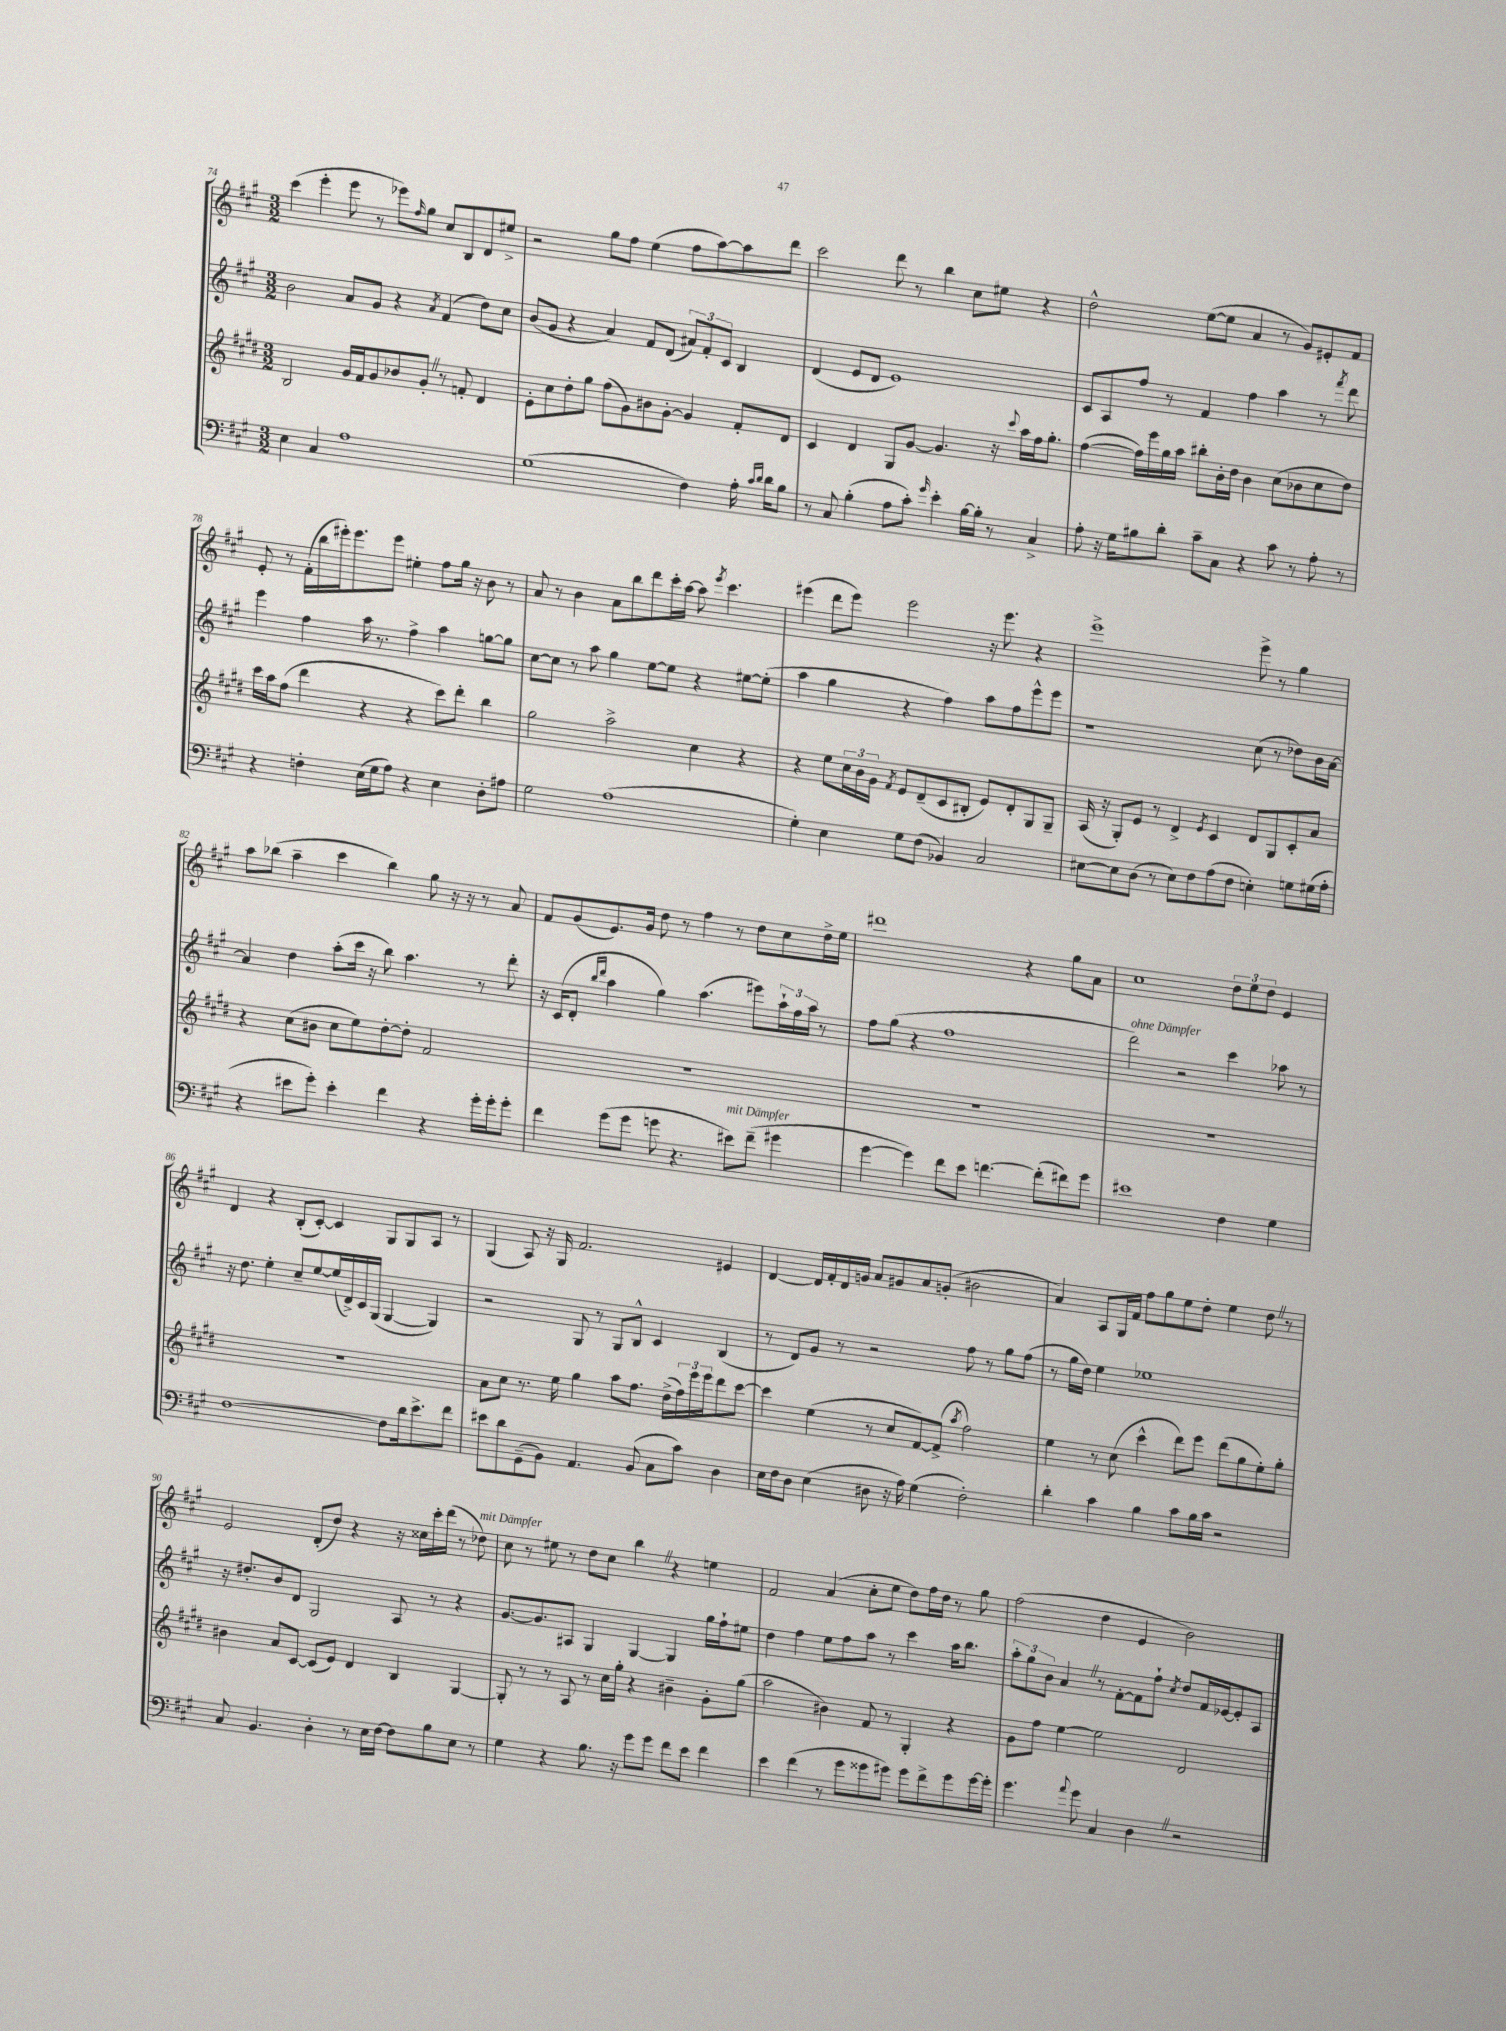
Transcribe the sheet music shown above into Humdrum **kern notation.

**kern	**kern	**kern	**kern
*staff4	*staff3	*staff2	*staff1
*clefF4	*clefG2	*clefG2	*clefG2
*k[f#c#g#]	*k[f#c#g#d#]	*k[f#c#g#]	*k[f#c#g#]
*M3/2	*M3/2	*M3/2	*M3/2
4E\	2B/	2b\	(4ccc#\
4C#/	.	.	4eee'\
1A	16g#/LL	8a/L	8eee\
.	16f#/J	.	.
.	8g#/	8g#/J	8r
.	8b-/	4r	8eee-\L)
.	.	.	16qqff#/
.	8g#'/J	.	8gg#\J
.	.	8qa/	.
.	8r	(4f#/	8cc#/L
.	8f'/	.	8B/
.	4d#/	8dd\L)	8d/
.	.	8cc#\J	8ee#^/J
=	=	=	=
(1G#	8e'\L	(8b/L	2r
.	8cc#\	8g#/J	.
.	8dd#'\	4r	.
.	8gg#\J	.	.
.	(8ff#\L	4a/)	8gg#\L
.	8g#\)	.	8ff#\J
.	8b#\	8f#/L	(4ee\
.	[8g#'\J	(8d/J	.
4F#\)	4g#/]	12a#/L)	8ff#\L
.	.	12f#'/	.
.	.	.	[8aa\)
.	.	12c#/J	.
16A'\	8f#'/L	4B/	8aa\]
16qqc#/LL	.	.	.
16qqd/JJ	.	.	.
16d\LK	.	.	.
8B\J	8d#/J	.	8ddd\J
=	=	=	=
8r	4c#/	(4d/	2ccc#\
8C#/	.	.	.
(4B'\	4d#/	8e/L	.
.	.	8d/J	.
8A\L	8G#/L	1e)	8ddd\
8c#'\J)	[8g#/J	.	8r
16qqg#/	.	.	.
4e'\	4.g#/]	.	4bb\
[16B\LL	.	.	8cc#\L
16B'\]JJ	.	.	.
8r	16r	.	8ee#\J
.	8qqccc#/	.	.
.	16aa\LL	.	.
4C#^/	16ff#\J	.	4r
.	8.gg#'\J	.	.
=	=	=	=
8A'\	([4ff#\	8c#/L	2dd^^\
16r	.	8A/	.
16G#\LK	.	.	.
8B#\	16ff#\]LL)	8ff#/J	.
.	16eee\	.	.
8d'\J	16gg#\	8r	.
.	16aa\JJ	.	.
8c#~\L	8bb#'\L	4f#/	([8ee\L
8C#\J	16b'\L	.	8ee\]J
.	16dd#\JJ	.	.
4r	4b\	4ff#\	4a/
8c#\	(8cc#\L	4aa\	8r
8r	8b-\	.	8g#/L)
8A'\	8cc#\	8r	8e#'/
.	.	8qfff#/	.
8r	8dd#\J)	8ddd\	8f#/J
=	=	=	=
4r	16ccc#\LL	4eee\	8e'/
.	16aa\J	.	.
.	(8ff#\J	.	8r
4F'\	4ddd#\	4ff#\	(16f#'\LL
.	.	.	16bb\
.	.	.	16eee#'\J)
.	.	.	8.eee#\
(16E\LL	4r	16aa\	.
16G#\J	.	8.r	.
8A\J)	.	.	8eee#\J
4r	4r	4ff#^\	4ee#'\
4E\	8ccc#\L)	4aa\	8ff#\L
.	8ddd#'\J	.	16gg#\Jk
.	.	.	16r
8D'\L	4bb\	[8gg\L	8b\
8A#\J	.	8gg\]J	8r
=	=	=	=
2G#\	2gg#\	[8cc#\L	8a/
.	.	8cc#\]J	8r
.	.	8r	4b\
.	.	8aa\	.
(1A	2aa^\	4gg#\	8a\L
.	.	.	8bb\
.	.	[8ee\L	8ddd\
.	.	8ee\]J	16ccc#'\L
.	.	.	[16aa\JJ
.	4cc#\	4r	8aa\]
.	.	.	8qeee/
.	.	.	4.ccc#\
.	4r	[8ee#\L	.
.	.	(8ee#'\]J	.
=	=	=	=
4G#'\)	4r	4aa\	(4eee#\
4E\	8ee\L	4gg#\	8ddd\L
.	24cc#\L	.	8eee#\J)
.	24b\	.	.
.	24g#\JJ	.	.
.	8qf#/	.	.
8G#\L	8e/L	4r	2eee#\
(8F#\J	(8d#~/	.	.
4BB-/)	8c#/	4ff#\)	.
.	8B#'/J	.	.
2C#/	8e/L)	8aa\L	16r
.	.	.	8.eee#\
.	8d#'/	8ff#\	.
.	8G#/	8eee^^\	4r
.	8G#~/J	8eee\J	.
=	=	=	=
[8E#\L	(16A/	1r	1eee^
.	16r	.	.
8E#\]	8G#'/L)	.	.
(8D\J	8e/J	.	.
8r	8r	.	.
8E#\L)	4d#^/	.	.
8F#\	.	.	.
.	8qe/	.	.
(8A\	4c#/	.	.
8F#\J	.	.	.
4E'\)	8d#/L	(8cc#\	8eee^\
.	8G#/	8r	8r
8G\L	8c#'/	8dd-\L)	4gg#\
(16G#\L	8a/J	16b\L	.
16A'\JJ	.	[16a\JJ	.
=	=	=	=
4r	4r	4a/]	8aa\L
.	.	.	(8bb-\J
8e#\L	(8cc#\L	4dd\	4aa~\
8g#'\J)	8b#\J	.	.
4e#'\	8cc#\L	(8aa'\L	4ccc#\
.	8ee\)	16ccc#\Jk	.
.	.	16r	.
4f#\	[8dd#'\	8bb\)	4bb-\)
.	8dd#'\]J	4.aa\	.
4r	2f#/	.	8gg#\
.	.	.	16r
.	.	.	16r
16g#'\LL	.	8r	8r
16g#'\J	.	.	.
8g#'\J	.	8ddd'\	8a/
=	=	=	=
4f#\	1.r	16r	8f#/L
.	.	(16c#/LK	.
.	.	8d'/J	(8g#/
.	.	16qqbb/LL	.
.	.	16qqddd/JJ	.
(8g#\L	.	4aa\	8.e/)
8g#\J	.	.	.
.	.	.	16g#/Jk
8g\	.	4gg#\)	8dd\
4.r	.	.	8r
.	.	(4.aa\	4ff#\
8e#\L)	.	.	8r
(8f#~\J	.	8eee#\L)	8dd\L
4g#\	.	24aa`\L	8cc#\
.	.	24ff#\	.
.	.	24aa\JJ	.
.	.	8r	16dd^\L
.	.	.	16ee\JJ
=	=	=	=
[4g#\	1.r	8ff#\L	1ddd#
.	.	(8gg#\J	.
4g#\])	.	4r	.
8f#\L	.	1ff#	.
8e\J	.	.	.
[4.f\	.	.	.
.	.	.	4r
(8f'\]L	.	.	.
8f#\)	.	.	8gg#\L
8g#\J	.	.	8a\J
=	=	=	=
1e#	1.r	2ddd\)	1cc#
.	.	2r	.
4F#\	.	4ccc#\	12dd\L
.	.	.	12ee\
.	.	.	12dd\J
4G#\	.	8aa-\	4e/
.	.	8r	.
=	=	=	=
[1F#	1.r	16r	4d/
.	.	8.dd\	.
.	.	4ee'\	4r
.	.	8cc#~/L	(8B'/L
.	.	[8ee/	[8c#'/J)
.	.	(16ee/]L	4c#/]
.	.	16d^/)	.
.	.	16c#/	.
.	.	(16G#/JJ	.
8F#\]L	.	[4G#/	8G#/L
16d\k	.	.	8G#/
8.e^\	.	.	.
.	.	4G#/])	8A/J
8f#\J	.	.	8r
=	=	=	=
8e#\L	8a\L	2r	(4G#/
8d\	8cc#\J	.	.
(8GG#~\	8.r	.	8A/)
8BB\J)	.	.	16r
.	16ee\	.	16G#/
4.AA/	4gg#\	8G#/	2.f#/
.	.	8r	.
.	8aa\L	8G#/L	.
(8BB/	8.ff#\J	8B^^/J	.
8C#\L	.	4c#/	.
.	(16dd#^\LL	.	.
8c#\J)	24ff#\)	.	.
.	24eee\	.	.
.	24eee\J	.	.
4D\	8ddd#\	(4B/	4e#/
.	[8ccc#\J	.	.
=	=	=	=
16E\LL	4ccc#\]	8r	[4d/
16F#\J	.	.	.
8D\J	.	8d/L)	.
(4E\	(4ee\	8g#/J	16d/]LL
.	.	.	16f#'/
.	.	8r	16d/
.	.	.	16g/JJ
8D#\	8r	2r	8a/L
16r	8cc#/L	.	8g#/
16A\)	.	.	.
(4G#\	[8f#/)	.	8a/
.	(8f#^/]J	.	(8g'/J
.	8qaa/	.	.
2F#'\)	2ff#\)	8ff#\	2b#\
.	.	8r	.
.	.	8gg#\L	.
.	.	(8ff#\J	.
=	=	=	=
4d'\	4ee\	8r	4a/)
.	.	16gg#\LL	.
.	.	16dd\JJ)	.
4c#\	8r	4ee\	8A/L
.	(8cc#\	.	16G#/L
.	.	.	16f#/JJ
4B\	4ccc#^^\	1ee-	8ff#\L
.	.	.	8gg#\
8c#\L	8ddd#\L)	.	8ee\
16B\L	8eee\J	.	8dd'\J
16c#\JJ	.	.	.
2r	(8ddd#\L	.	4ee\
.	8gg#\	.	.
.	8ee'\)	.	8dd\
.	8gg#'\J	.	8r
=	=	=	=
8C#/	4b#\	16r	2e/
.	.	8.dd#'/L	.
4.BB/	.	.	.
.	8a/L	8b/	.
.	[8c#/J	8d/J	.
4D'\	(8c#/]L	2G#/	(8d'/L
.	8e/J)	.	8dd/J)
8r	4d#/	.	4r
16E\LL	.	.	.
[16F#\JJ	.	.	.
8F#\]L	4B/	8A/	16r
.	.	.	16cc##\LL
8B\	.	8r	16ccc#'\
.	.	.	(16ddd\JJ
8E\J	[4G#/	4r	8r
8r	.	.	8dd-\)
=	=	=	=
4G#\	8G#'/]	[8.g#/L	8cc#\
.	8r	.	8r
.	.	8.g#/]	.
4r	8r	.	8ee#\
.	8A/	8A#/J	8r
8.B\	8r	4G#/	8dd\L
.	16cc#\LL	.	8cc#\J
16r	16gg#'\JJ	.	.
8g#\L	4r	[4G#/	4bb\
8g#\J	.	.	.
8f#\L	4b#~\	4G#/]	4r
8e\J	.	.	.
4f#\	8g#'\L	16gg#\LL	4ee\
.	.	16ff#`\J	.
.	(8gg#\J	8ee#\J	.
=	=	=	=
4e\	2aa\	4dd\	2f#/
(4f#\	.	4ff#\	.
8r	4b#\)	8ee\L	(4a/
8g#\L	.	8ff#\	.
8g##\	8f#/	8aa\J	8cc#'\L
8g#\J)	8r	8r	8ee\J
8g#\L	4G#'/	4ccc#\	8dd\L)
8f#^\	.	.	16ff#\L
.	.	.	16dd\JJ
8g#\	4r	16aa\LK	8r
.	.	8.bb\J	.
[16g#\L	.	.	8gg#\
16g#'\]JJ	.	.	.
=	=	=	=
4.g#\	8g#\L	12aa'\L	(2ff#\
.	.	12gg#\	.
.	8ff#\J	.	.
.	.	12b\J	.
.	[4ee\	4a/	.
8qqa/	.	.	.
8g#\	.	.	.
4C#/	2ee\]	8r	4dd\
.	.	[8f#'\L	.
4D\	.	8f#\]	4e/
.	.	8ff#`\J	.
.	.	8qcc#/	.
2r	2d#/	8dd/L	2b\)
.	.	16f#/L	.
.	.	[16e-/J	.
.	.	8e-'/]	.
.	.	8A/J	.
==	==	==	==
*-	*-	*-	*-
